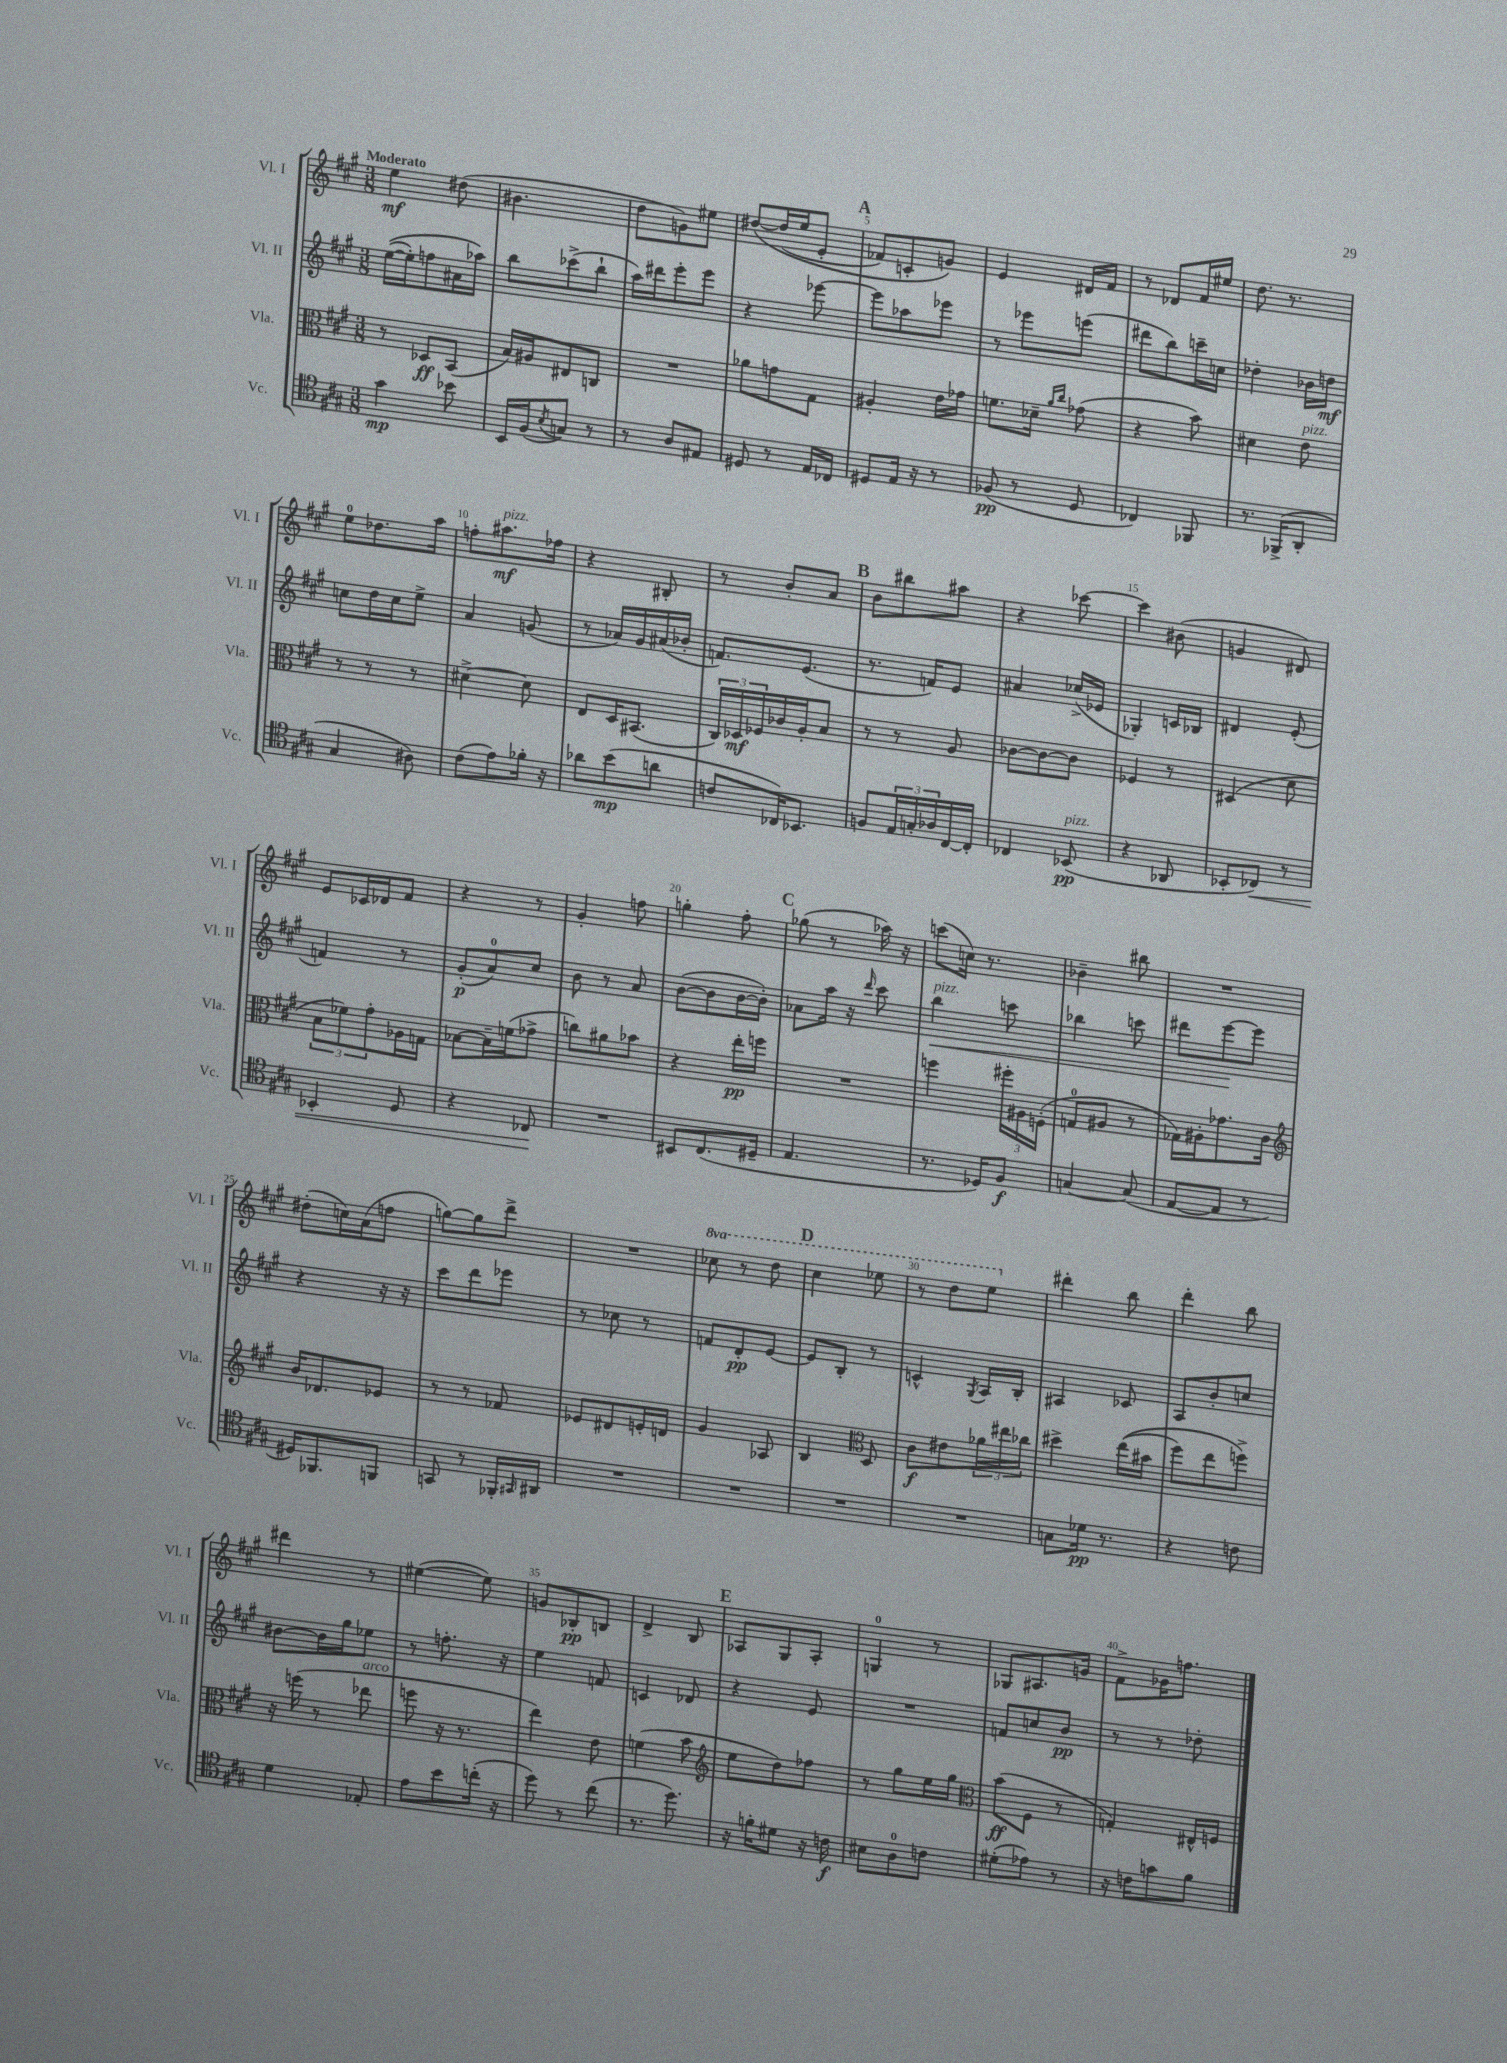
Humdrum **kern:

**kern	**kern	**kern	**kern
*staff4	*staff3	*staff2	*staff1
*clefC4	*clefC3	*clefG2	*clefG2
*k[f#c#g#]	*k[f#c#g#]	*k[f#c#g#]	*k[f#c#g#]
*M3/8	*M3/8	*M3/8	*M3/8
4g#\	8r	&(([16ee\LL	4ee\
.	.	16ee'\]J)	.
.	8D-/L	8ff\	.
8b-\	(8BB/J	16a#\L	(8dd#\
.	.	16aa-\JJ&)	.
=	=	=	=
16BB/LL	16B/LL)	8bb\L	4.b#\
(16F#/J	16A#/J	.	.
8qB/	.	.	.
8G/J)	8E#/	(8ccc-^\	.
8r	8C/J	8bb`\J	.
=	=	=	=
8r	4.r	16aa\LL)	8dd\L
.	.	16ddd#\J	.
8A/L	.	8eee'\	8g\)
8E#/J	.	8eee\J	8ee#\J
=	=	=	=
8D#/	8a-\L	4r	&([8dd#/L
8r	8g\	.	(16dd#/]L
.	.	.	16ee/J
16E/LL	8G#\J	[8eee-\	8e'/J
16C-/JJ	.	.	.
=	=	=	=
8D#/L	4A#'/	8eee-\]L	8f-/L)
16E/Jk	.	8aa-\	8c'/
16r	.	.	.
8r	16e\LL	8eee-\J	8g/J&)
.	16g-\JJ	.	.
=	=	=	=
(8F-/	8.f\L	8r	4e/
8r	.	8eee-\L	.
.	16d-~\Jk	.	.
.	16qqa/LL	.	.
.	16qqcc#/JJ	.	.
8D/	(8g-\	(8eee\J	16d#/LL
.	.	.	16f#/JJ
=	=	=	=
4C-/)	4r	8ddd#\L	8r
.	.	8bb\)	8d-/L
8FF-/	8b\)	16ccc~\L	16f#/L
.	.	16cc\JJ	16ee#/JJ
=	=	=	=
8.r	4d#\	4dd-'\	8.dd\
(16FF-^/LK	.	.	8.r
8AA'/J	8e\	16b-\LL	.
.	.	16dd\JJ	.
=	=	=	=
4G#/	8r	8cc\L	8ee\L
.	8r	16dd\L	8.dd-\
.	.	16cc\J	.
8A#\)	8r	8ee^\J	.
.	.	.	16aa\Jk
=	=	=	=
(8c#\L	[4d#^\	4a/	8ff'\L
8e\)	.	.	8.aa#\
16f-'\Jk	8d#\]	(8g/	.
16r	.	.	16ff-\Jk
=	=	=	=
8a-\L	8E/L	8r	4r
(8b\	16D/K	16a-/LL)	.
.	(8.BB#/J	16g#/	.
8a\J	.	(16a#/	8B#'/
.	.	16b-'/JJ	.
=	=	=	=
8c/L	24C#/LL)	8.f/L)	8r
.	24D-/	.	.
.	24F-/	.	.
16C-/K)	16c-/	.	8b'/L
8.BB-/J	16A'/J	(8.e/J	.
.	8B/J	.	8a/J
=	=	=	=
8F/L	8r	8.r	8b\L
24E/L	8r	.	8bb#\
24G'/	.	.	.
.	.	16f/LK)	.
24A-/	.	.	.
[16C#/	8A/	8e/J	8aa#\J
16C#'/]JJ	.	.	.
=	=	=	=
4C-/	[8c-\L	4a#/	4r
.	8c-\_	.	.
(8BB-/	8c-\]J	(16cc-^/LL	[8ccc-\
.	.	16e-/JJ	.
=	=	=	=
4r	4F-/	4G-'/)	4ccc-\]
8AA-/	8r	16c/LL	(8b#\
.	.	16B-/JJ	.
=	=	=	=
8BB-'/L	(4D#/	4d#/	4g/
8C-/J)	.	.	.
8r	8d\	(8e'/	8d#/)
=	=	=	=
4BB-'/	12B\L	4f/)	8e/L
.	12f-\)	.	.
.	.	.	16c-/L
.	12g#'\	.	.
.	.	.	16d-/J
8D/	16A-\L	8r	8f#/J
.	16G\JJ	.	.
=	=	=	=
4r	[8B-\L	(8g#'/L	4r
.	16B-~\]L	8a/)	.
.	(16f\J	.	.
8C-/	8g-^\J	8cc#/J	8r
=	=	=	=
4.r	8cc\L)	8b\	4g#'/
.	8a#\	8r	.
.	8b-\J	8a/	8ff\
=	=	=	=
8BB#/L	4r	([8b\L	4gg'\
(8.C#/	.	8b\]	.
.	16ee'\LL	[16b\L	8ff#'\
16D#~/Jk	16ff\JJ	16b'\]JJ)	.
=	=	=	=
4.E/	4.r	8a-\L	(8gg-\
.	.	16aa\Jk	8r
.	.	16r	.
.	.	16qqddd/	.
.	.	8ccc#\	16aa-\)
.	.	.	16r
=	=	=	=
8.r	4ff\	4bb\	(8ccc\L
.	.	.	16cc\Jk)
16D-/LK)	.	.	8.r
8F#/J	24ff#'\LL	8ccc\	.
.	24A#\	.	.
.	(24F'\JJ	.	.
=	=	=	=
[4G/	8G/L	4bb-\	4b-~\
.	8A#/J	.	.
(8G/]	8r	8ccc\	8bb#\
=	=	=	=
[8E/L	16G-\LL)	8ddd#\L	4.r
.	16A#'\J	.	.
8E/]J	8.g-\	[8eee\	.
8r	.	8eee\]J	.
.	16c#\Jk	.	.
=	=	=	=
*	*clefG2	*	*
16D#/LK)	16b/LK	4r	(8dd#'\L
8.FF-/	8.d-/	.	.
.	.	.	16cc\L)
.	.	.	(16a\J
8FF/J	8e-/J	16r	8ff\J
.	.	16r	.
=	=	=	=
8GG/	8r	8ccc#\L	[8gg\L)
8r	8r	8ddd\	8gg\]
16FF-'/LL	8f-/	8eee-\J	8ddd^\J
16qqGG#/	.	.	.
16AA#/JJ	.	.	.
=	=	=	=
4.r	8e-/L	8r	4.r
.	8d#/	8cc-\	.
.	16e'/L	8r	.
.	16d/JJ	.	.
=	=	=	=
4.r	4g#/	8f/L	8ccc-\
.	.	8d'/	8r
.	8A-/	[8e/J	8ddd\
=	=	=	=
4.r	4B/	8e/]L	4ccc#\
.	.	8B'/J	.
*	*clefC3	*	*
.	8D/	8r	8eee-\
=	=	=	=
4.r	8c#\L	4c^^/	8r
.	8e#\	.	8ddd\L
.	.	8qG#/	.
.	24a-\L	16A/LL	8eee\J
.	24ee#\	.	.
.	.	16B'/JJ	.
.	24cc-\JJ	.	.
=	=	=	=
8G\L	4dd#^\	4A#/	4ddd#'\
16d-\Jk	.	.	.
8.r	.	.	.
.	&((16ee\LL	8c-/	8bb\
.	16b#\JJ	.	.
=	=	=	=
4r	8ff#\L)	8A/L	4ddd'\
.	8ee\	8b'/	.
8c\	8ff^\J&)	8cc/J	8bb\
=	=	=	=
4d\	16r	[8b#\L	4ddd#\
.	(16ff\	.	.
.	8r	16b#\]L	.
.	.	16gg#\J	.
8E-'/	8ee-\	8ee-\J	8r
=	=	=	=
8e\L	8ff\	8r	([4ee#\
8b\	16r	8.ff'\	.
.	8.r	.	.
(16cc'\Jk	.	.	8ee#\])
16r	.	16r	.
=	=	=	=
8dd\)	4ee\)	4ee\	8g/L
8r	.	.	8B-'/
(8cc#\	8e\	8f/	8B/J
=	=	=	=
8.r	(4f\	4c/	4d^/
8.dd\)	.	.	.
.	8b\	8d-/	8B/
=	=	=	=
*	*clefG2	*	*
16r	8ee\L	4r	8A-/L
16f'\LK	.	.	.
8d#\J	8dd\)	.	8G#/
16r	8ff-\J	8e/	8A-'/J
16c\	.	.	.
=	=	=	=
8B#\L	8r	4.r	4G/
8A\	8gg#\L	.	.
8c\J	16ee\L	.	8r
.	16gg#\JJ	.	.
=	=	=	=
*	*clefC3	*	*
(8d#'\L	(8b\L	8f/L	8G-/L
8e-\J)	8F#\J	8cc/	8.A#/
8r	8r	8b/J	.
.	.	.	16g/Jk
=	=	=	=
16r	4G'/)	8r	8f#^\L
16c\LK	.	.	.
8g\	.	8r	16g-\K
.	.	.	8.ff\J
8f#\J	16E#^^/LL	8dd-'\	.
.	16F/JJ	.	.
==	==	==	==
*-	*-	*-	*-
